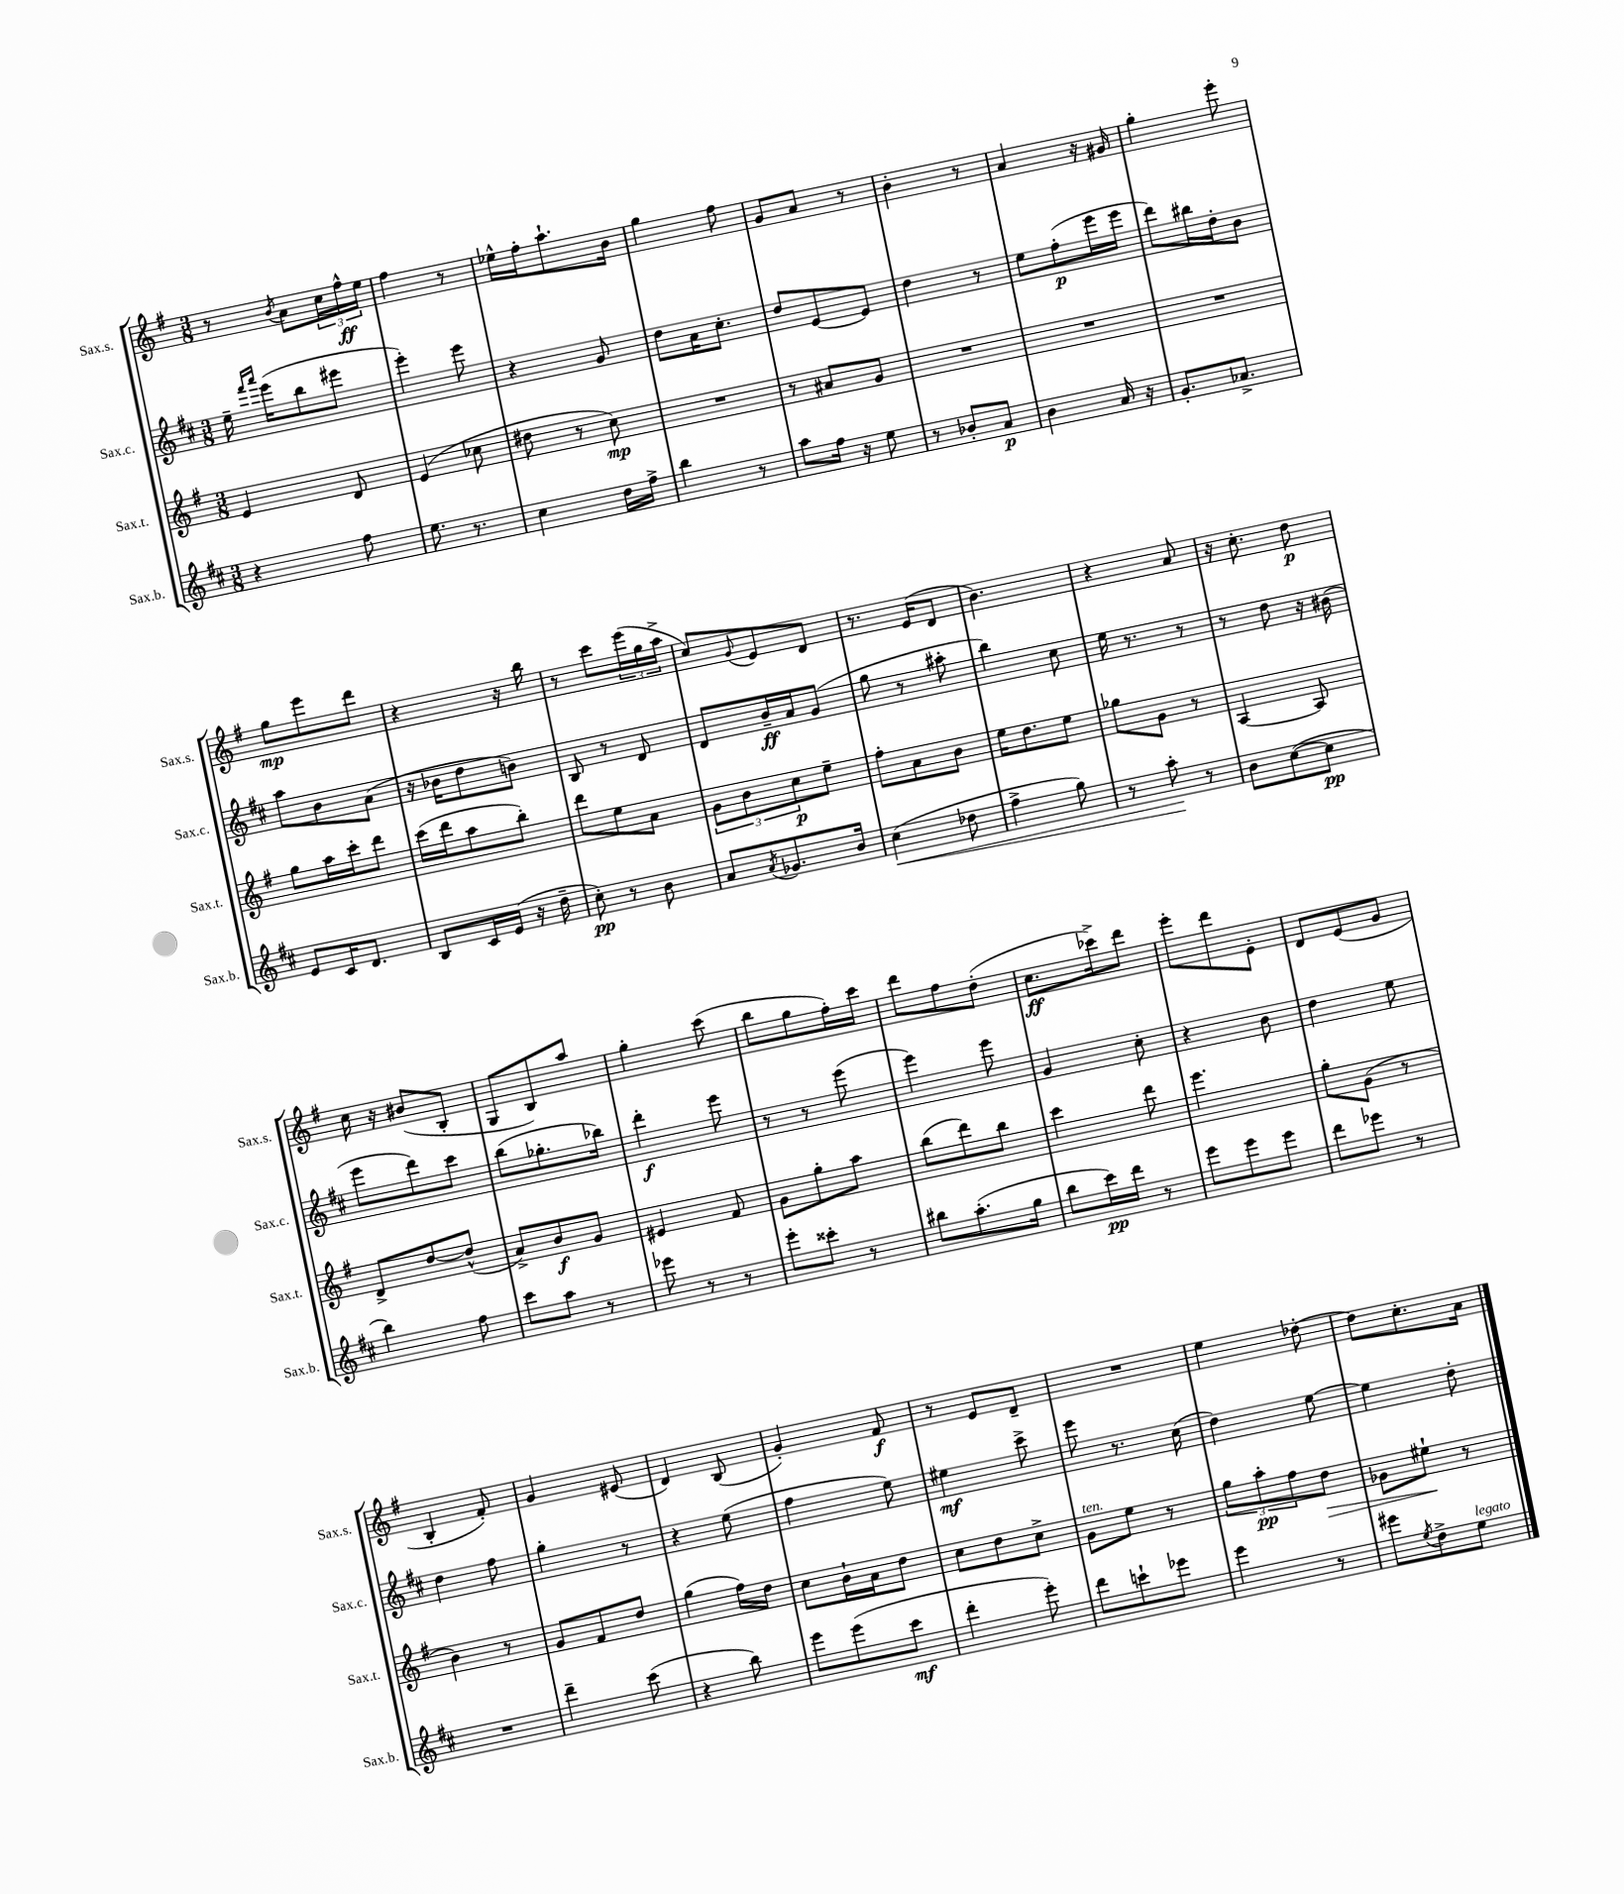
<<
\new StaffGroup <<
\new Staff = "s0" \with { instrumentName = "Sax.s." shortInstrumentName = "Sax.s." } {
    \clef treble \key g \major \numericTimeSignature \time 3/8
    r8 \acciaccatura { b'8 } a'8 \tuplet 3/2 { c''16 fis''16-^\ff e''16 } |
    fis''4 r8 |
    ees''16-^ fis''16-. a''8.-! b'16 |
    g''4 fis''8 |
    g'8 a'8 r8 |
    b'4-. r8 |
    a'4 r16 gis'16 |
    g''4-. e'''8-. |
    g''8\mp e'''8 d'''8 |
    r4 r16 b''16 |
    r8 c'''8 \tuplet 3/2 { e'''16( g''16 a''16-> } |
    c''8) \appoggiatura { g'8 } e'8 d'8 |
    r8. e'16( d'8 |
    b'4.) |
    r4 a'8 |
    r16 c''8.-. d''8\p |
    c''16 r16 bis'8( b8-. |
    g8 b8) a''8 |
    g''4-. c'''8( |
    b''8 g''8 fis''16-.) c'''16 |
    d'''8 fis''8 d''8-.( |
    c''8.\ff ces'''16->) d'''8 |
    e'''8-. d'''8 e'8-. |
    d'8 e'8( g'8 |
    b4-. fis'8-.) |
    g'4 eis'8( |
    d'4) b8( |
    g'4-.) fis'8\f |
    r8 e'8 d'8-- |
    R4. |
    e''4 des''8~-. |
    des''8 c''8.-. a'16 \bar "|." |
}
\new Staff = "s1" \with { instrumentName = "Sax.c." shortInstrumentName = "Sax.c." } {
    \clef treble \key d \major \numericTimeSignature \time 3/8
    e''16-- \grace { fis'''16 a'''16 } e'''16( b''8 eis'''8 |
    e'''4-.) e'''8 |
    r4 g'8 |
    d''8 a'16 cis''8.-. |
    d''8 e'8~ e'8 |
    d''4 r8 |
    e''8 fis''8-.\p( e'''16 e'''16 |
    d'''8) bis''16 d''16-. b'8 |
    a''8 b'8 a'8( |
    r16 bes'16 d''8 b'8) |
    b8 r8 d'8 |
    d'8 b'16--\ff a'16 g'8( |
    g''8 r8 ais''8-. |
    b''4) cis''8 |
    e''16 r8. r8 |
    r8 d''8 r16 bis'16( |
    e'''8 d'''8) cis'''8 |
    b''8( ges''8.-. bes''16) |
    d'''4-.\f e'''8 |
    r8 r8 e'''8( |
    e'''4) e'''8 |
    g'4 cis''8-. |
    r4 b'8 |
    d''4 e''8 |
    d''4 fis''8 |
    g''4-. r8 |
    r4 e''8( |
    fis''4 e''8) |
    eis''4\mf cis'''8-> |
    e'''8 r8. cis''16( |
    d''4) e''8~ |
    e''4 d''8-. \bar "|." |
}
\new Staff = "s2" \with { instrumentName = "Sax.t." shortInstrumentName = "Sax.t." } {
    \clef treble \key g \major \numericTimeSignature \time 3/8
    e'4 d'8 |
    e'4( ces''8 |
    dis''8 r8 c''8\mp) |
    R4. |
    r8 ais'8 g'8 |
    R4. |
    R4. |
    R4. |
    g''8 a''16 c'''16-. d'''8 |
    c'''16( d'''16 a''8 b''8-.) |
    d'''8 e''8 a'8 |
    \tuplet 3/2 { g'8 b'8 c''8\p } e''8-- |
    fis''8-. a'8 b'8 |
    e''16 d''8. e''8 |
    ges''8 g'8 r8 |
    a4~ a8 |
    d'8-> d''8~ d''8-^( |
    a'8->) b'8\f g'8 |
    eis'4 fis'8 |
    g'8 g''8-. a''8 |
    b''8( d'''8) b''8 |
    c'''4 d'''8 |
    e'''4. |
    g''8-. g'8( r8 |
    b'4) r8 |
    g'8 fis'8 d''8 |
    g''4( fis''16) d''16 |
    c''8 b'16-! a'16 d''8 |
    c''8 d''8 c''8-> |
    g'8^\markup { \italic "ten." } e''8 r8 |
    \tuplet 3/2 { g''8 a''8-.\pp fis''8 } d''8\> |
    ges'8 eis''8-!\! r8 \bar "|." |
}
\new Staff = "s3" \with { instrumentName = "Sax.b." shortInstrumentName = "Sax.b." } {
    \clef treble \key d \major \numericTimeSignature \time 3/8
    r4 fis''8 |
    e''8. r8. |
    cis''4 d''16 fis''16-> |
    b''4 r8 |
    a''8 fis''16 r16 e''8 |
    r8 bes'8-. a'8\p |
    b'4 a'16 r16 |
    g'8.-. aes'8.-> |
    e'8 cis'16 d'8. |
    b8 cis'16 e'16( r16 d''16-- |
    cis''8-.\pp) r8 b'8 |
    a'8 \acciaccatura { a'8 } ges'8. b'16 |
    cis''4\<( des''8 |
    fis''4-> g''8) |
    r8 a''8-.\! r8 |
    b'8 cis''8~( cis''8\pp |
    b''4) fis''8 |
    cis'''8 a''8 r8 |
    ees'''8 r8 r8 |
    e'''8-. cisis'''8-. r8 |
    bis''8 a''8.-.( g''16 |
    b''8 cis'''16\pp) d'''16 r8 |
    e'''8 e'''8 e'''8 |
    d'''8 ees'''8 r8 |
    R4. |
    d'''4-- cis'''8( |
    r4 b''8) |
    e'''8 e'''8( cis'''8\mf |
    d'''4-. e'''8-.) |
    d'''8 c'''8-! ees'''8 |
    e'''4 r8 |
    eis'''8 \acciaccatura { e''8 } d''8-> e''8^\markup { \italic "legato" } \bar "|." |
}
>>
>>
\layout { \context { \Score \remove "Bar_number_engraver" } }
